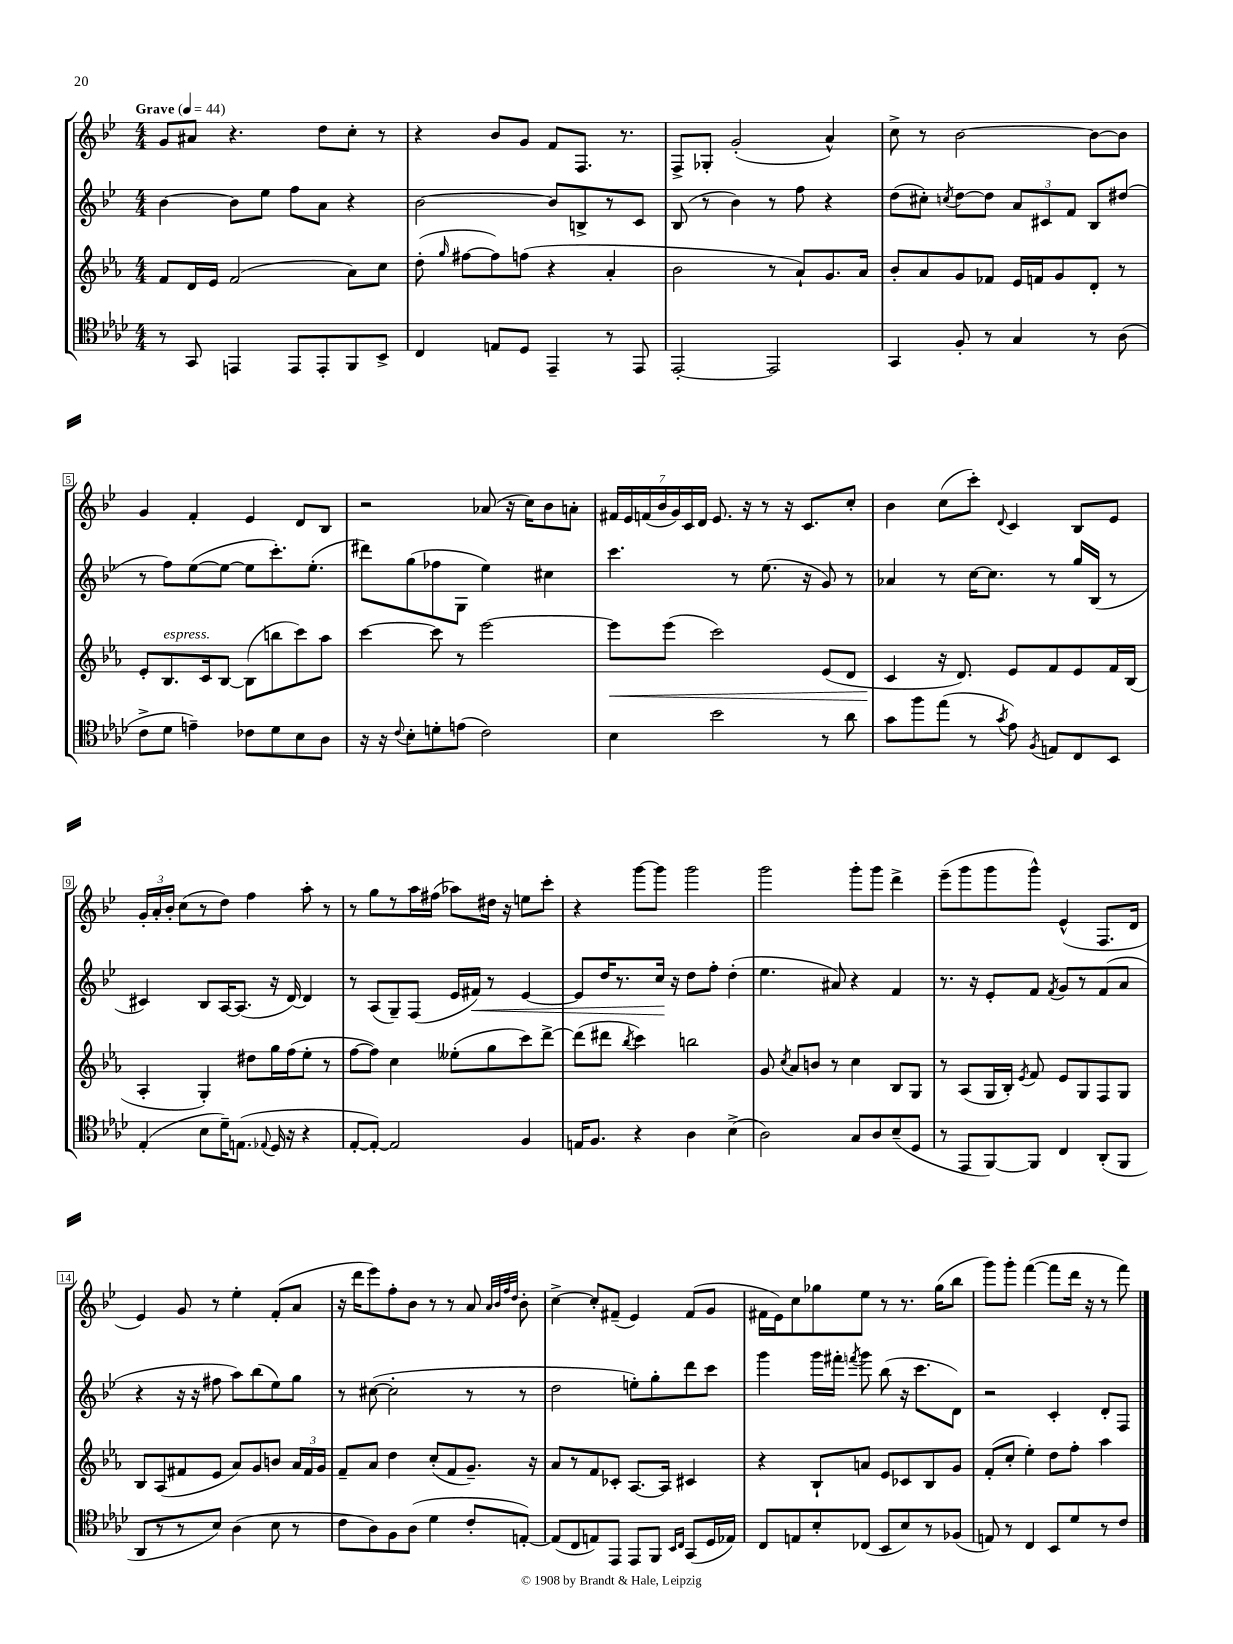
<<
\new StaffGroup <<
\new Staff = "s0" {
    \clef treble \key bes \major \numericTimeSignature \time 4/4 \tempo "Grave" 4 = 44
    \autoBeamOff g'8[ ais'8] r4. d''8[ c''8]-. r8 |
    r4 bes'8[ g'8] f'8[ f8.] r8. |
    f8[-> ges8]-. g'2-.( a'4-^) |
    c''8-> r8 bes'2~ bes'8[~ bes'8] |
    g'4 f'4-. ees'4 d'8[ bes8] |
    r2 aes'8( r16 c''16[) bes'8 a'8]-. |
    \tuplet 7/4 { fis'16[ ees'16 f'16( bes'16 g'16) c'16 d'16] } ees'8. r16 r8 r16 c'8.[ c''8]-. |
    bes'4 c''8[( c'''8]-.) \appoggiatura { d'8 } c'4 bes8[ ees'8] |
    \tuplet 3/2 { g'16[-. a'16-. bes'16]-. } c''8[( r8 d''8]) f''4 a''8-. r8 |
    r8 g''8[ r8 a''16 fis''16]( aes''8[) dis''16] r16 e''8[ c'''8]-. |
    r4 g'''8[~ g'''8] g'''2 |
    g'''2 g'''8[-. g'''8] d'''4-> |
    ees'''8[--( g'''8 g'''8 g'''8]-^) ees'4-^( f8.[ d'16] |
    ees'4) g'8 r8 ees''4-. f'8[-.( a'8] |
    r16 d'''16[ ees'''8) f''8-. bes'8] r8 r8 a'8 \grace { a'32[ bes'32 f''32 d''32] } bes'8-. |
    c''4~-> c''8[-. fis'8]--( ees'4) fis'8[( g'8] |
    fis'16[ ees'16) c''8 ges''8 ees''8] r8 r8. ges''16[( bes''8] |
    g'''8[) g'''8]-. f'''4~( f'''8[ d'''16] r16 r8 f'''8) \bar "|." |
}
\new Staff = "s1" {
    \clef treble \key bes \major \numericTimeSignature \time 4/4
    \autoBeamOff bes'4~ bes'8[ ees''8] f''8[ a'8] r4 |
    bes'2~ bes'8[ b8-> r8 c'8] |
    bes8( r8 bes'4) r8 f''8 r4 |
    d''8[( cis''8]-.) \acciaccatura { c''8 } d''8[~ d''8] \tuplet 3/2 { a'8[ cis'8 f'8] } bes8[ dis''8]( |
    r8 f''8[) ees''8~( ees''8]~ ees''8[ c'''8.-.) ees''8.]-.( |
    dis'''8[) g''8( fes''8 g8] ees''4) cis''4 |
    c'''4. r8 ees''8.( r16 g'8) r8 |
    aes'4 r8 c''16[~ c''8.] r8 g''16[ bes16]( r8 |
    cis'4) bes8[ a16~ a8.]( r16 d'16~) d'4 |
    r8 a8[( g8--) f8]( ees'16[ fis'16]\<) r8 ees'4~ |
    ees'8[ d''16 r8. c''16]\! r16 d''8[ f''8]-. d''4-.( |
    ees''4. ais'8) r4 f'4 |
    r8. r16 ees'8[-. f'8] \acciaccatura { f'8 } g'8[ r8 f'8( a'8] |
    r4 r16 r16 fis''8 a''8[) bes''8( ees''8) g''8] |
    r8 cis''8~( cis''2-. r8 r8 |
    d''2 e''8[-.) g''8-. d'''8 c'''8] |
    g'''4 g'''16[ fis'''16]-. \acciaccatura { f'''8 } g'''8 bes''8( r16 c'''8.[ d'8]) |
    r2 c'4-. d'8[-. f8] \bar "|." |
}
\new Staff = "s2" {
    \clef treble \key ees \major \numericTimeSignature \time 4/4
    \autoBeamOff f'8[ d'16 ees'16] f'2( aes'8[) c''8] |
    d''8-.( \grace { g''16 } fis''8[~ fis''8) f''8]( r4 aes'4-. |
    bes'2 r8 aes'8[-!) g'8. aes'16] |
    bes'8[-. aes'8 g'8 fes'8] ees'16[ f'16 g'8 d'8]-. r8 |
    ees'8[-. bes8.^\markup { \italic "espress." } c'16 bes8]~ bes8[( b''8 c'''8) aes''8] |
    c'''4~ c'''8 r8 ees'''2~ |
    ees'''8[\< ees'''8]( c'''2) ees'8[( d'8] |
    c'4\! r16 d'8.) ees'8[ f'8 ees'8 f'16 bes16]( |
    aes4-. g4-.) dis''8[ g''16 f''16( ees''8]-. r8 |
    f''8[~ f''8]) c''4 eeses''8[-.( g''8 c'''8) d'''8]~-> |
    d'''8[( dis'''8] \acciaccatura { bes''8 } c'''4) b''2 |
    g'8 \acciaccatura { c''8 } aes'8[ b'8] r8 c''4 bes8[ g8] |
    r8 aes8[( g16 bes16]-.) \acciaccatura { ees'8 } f'8 ees'8[ g8 f8 g8] |
    bes8[ aes8( fis'8 ees'8] aes'8[) g'8 b'8] \tuplet 3/2 { aes'16[ fis'16 g'16] } |
    f'8[-- aes'8] d''4 c''8[-.( f'8 g'8.]--) r16 |
    aes'8[ r8 f'8 ces'8]-. aes8.[~ aes16] cis'4 |
    r4 bes8[-! a'8] ees'8[ ces'8 bes8 g'8] |
    f'8[-.( c''8]-. ees''4-.) d''8[ f''8]-. aes''4 \bar "|." |
}
\new Staff = "s3" {
    \clef tenor \key aes \major \numericTimeSignature \time 4/4
    \autoBeamOff r8 g,8 e,4 e,8[ e,8-. f,8 bes,8]-> |
    c4 e8[ des8] ees,4-- r8 ees,8 |
    ees,2~-. ees,2 |
    g,4 f8-. r8 g4 r8 aes8( |
    c'8[-> des'8] e'4--) ces'8[ des'8 bes8 aes8] |
    r16 r16 \appoggiatura { c'8 } bes8[-. d'8-. e'8]( c'2) |
    bes4 bes'2 r8 aes'8 |
    g'8[ f''8 ees''8]( r8 \acciaccatura { g'8 } ees'8) \acciaccatura { f8 } e8[ c8 bes,8] |
    ees4-.( bes8[ des'16--) e8.]( \appoggiatura { ees8 } des16 r16 r4 |
    ees8[~-. ees8]~-.) ees2 f4 |
    e16[ f8.] r4 aes4 bes4->( |
    aes2) g8[ aes8 bes8--( des8] |
    r8 ees,8[ f,8~) f,8] c4 aes,8[-.( f,8] |
    aes,8[ r8 r8 bes8]) aes4( bes8 r8 |
    c'8[ aes8) f8 aes8]( des'4 c'8[-. e8]~-.) |
    e8[( c8 e8) ees,8] ees,8[ f,8] \grace { bes,16[ c16] } g,8[( des16 ees16]) |
    c8[ e8 bes8-. ces8]( bes,8[ bes8) r8 fes8]( |
    e8) r8 c4 bes,8[ des'8 r8 c'8] \bar "|." |
}
>>
>>
\layout { \context { \Score \override BarNumber.stencil = #(make-stencil-boxer 0.1 0.3 ly:text-interface::print) } }
